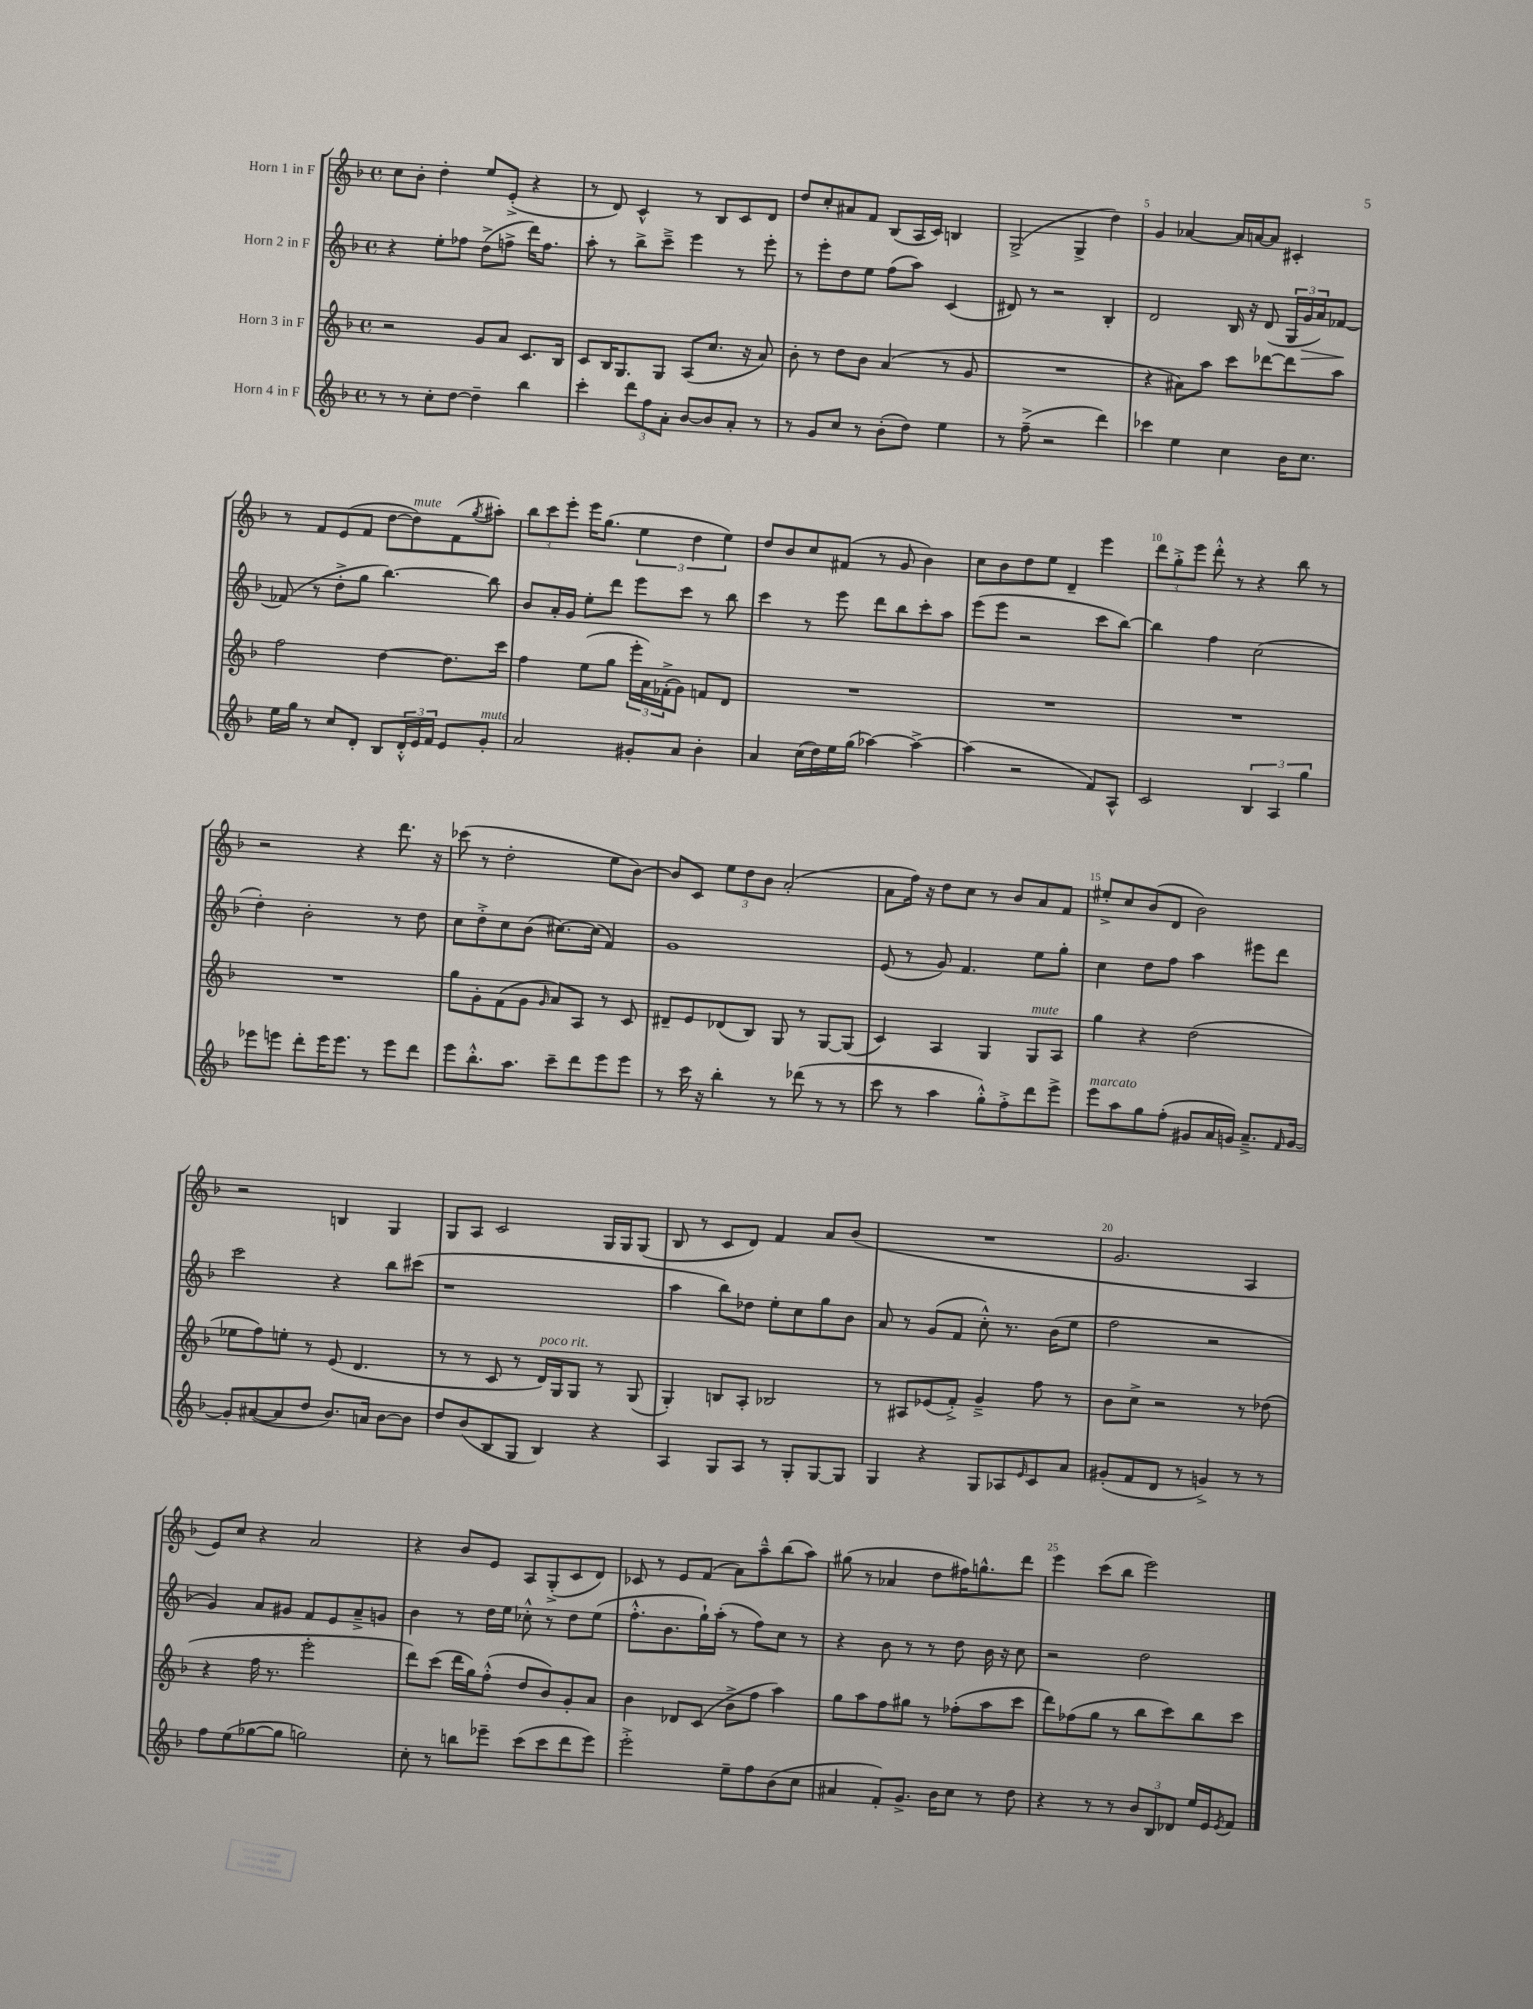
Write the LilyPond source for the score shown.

<<
\new StaffGroup <<
\new Staff = "s0" \with { instrumentName = "Horn 1 in F" } {
    \clef treble \key f \major \defaultTimeSignature \time 4/4
    c''8 bes'8-. d''4-. e''8 e'8-.->( r4 |
    r8 d'8) c'4-^ r8 bes8 c'8 d'8 |
    d''8 c''8-. ais'8 f'8 bes8( a16 c'16) b4 |
    g2->( g4-> d''4) |
    g'4 aes'4~ aes'16 a'16~ a'8 cis'4-. |
    r8 f'8 e'8( f'8 d''8~ d''8^\markup { \italic "mute" }) f'8( \acciaccatura { g''8 } ais''8-.) |
    \tuplet 3/2 { bes''8 c'''8 e'''8-. } e'''16 g''8.( \tuplet 3/2 { e''4 d''4 e''4) } |
    d''8 bes'8 c''8 fis'8( r8 g'8 bes'4) |
    c''8 bes'8 d''8 e''8 d'4-- e'''4 |
    \tuplet 3/2 { d'''8 g''8-.-> e'''8 } d'''8-.-^ r8 r4 bes''8 r8 |
    r2 r4 d'''8. r16 |
    ces'''8( r8 d''2-. e''8 bes'8~) |
    bes'8 c'8 \tuplet 3/2 { e''8 d''8 bes'8 } a'2-.( |
    a'8 f''16) r16 d''8 c''8 r8 bes'8 a'8 f'8 |
    eis''8-.-> c''8 bes'8( d'8 bes'2) |
    r2 b4 g4 |
    g8 a8 c'2 g16 g16 g8( |
    bes8 r8 c'8 d'8) f'4 a'8 bes'8( |
    R1 |
    g'2. a4 |
    e'8) c''8 r4 a'2 |
    r4 bes'8 e'8 a8 g8-.->( c'8 d'8) |
    ces'8 r8 e'8 f'8( a'8) a''8---^ bes''8( a''8) |
    gis''8( r8 aes'4 d''8 fis''16) g''8.-^ d'''8 |
    e'''4 c'''8( bes''8 e'''2) \bar "|." |
}
\new Staff = "s1" \with { instrumentName = "Horn 2 in F" } {
    \clef treble \key f \major \defaultTimeSignature \time 4/4
    r4 e''8-. fes''8 d''8->( f''8-> d'''16) f''8. |
    a''8-. r8 bes''8-> c'''8---> e'''4 r8 e'''8-. |
    r8 e'''8-. d''8 e''8 f''8( a''8) c'4( |
    dis'8) r8 r2 bes4-. |
    d'2 bes16 r16 d'8( \tuplet 3/2 { g16 g'16\> a'16) } fes'8~\! |
    fes'8( r8 d''8-.-> g''8 bes''4.~) bes''8 |
    bes'8 a'16-. g'16 e''8-. d'''8 e'''8 c'''8 r8 bes''8 |
    c'''4 r8 e'''8 d'''8 bes''8 c'''8-. a''8 |
    e'''8( e'''8 r2 c'''8 bes''8~) |
    bes''4 f''4 c''2( |
    d''4-.) bes'2-. r8 d''8 |
    c''8 d''8-.-> c''8 bes'8( cis''8.~) cis''16( f'4) |
    g'1 |
    e'8( r8 g'8) f'4. e''8 g''8-. |
    c''4 d''8 f''8 a''4 eis'''8 d'''8 |
    c'''2 r4 bes''8 cis'''8( |
    r1 |
    a''4 bes''8) des''8 e''8-. c''8 g''8 bes'8 |
    a'8 r8 g'8( f'8 c''8-.-^) r8. bes'16( e''8 |
    f''2 r2 |
    g'4) a'8 gis'8 f'8 e'8 a'8---> g'8 |
    bes'4 r8 d''16 e''16 ces''8-.-^ r8 d''8 e''8( |
    f''8.-.-^ bes'8. g''16-!) a''16-.( r8 f''8) c''8 r8 |
    r4 bes'8 r8 r8 d''8 bes'16 r16 c''8 |
    r2 d''2 \bar "|." |
}
\new Staff = "s2" \with { instrumentName = "Horn 3 in F" } {
    \clef treble \key f \major \defaultTimeSignature \time 4/4
    r2 g'8 a'8 c'8. bes16 |
    c'8 bes16 g8. g8 a8( c''8. r16 a'8) |
    bes'8-. r8 d''8 bes'8 a'4( r8 g'8 |
    R1 |
    r4 ais'8) a''8 c'''8 des'''8~ des'''8 a''8 |
    f''2 d''4~ d''8. c'''16 |
    f''4 e''8( g''8 \tuplet 3/2 { e'''16-. a'16) fes'16-.->( } g'8) f'8 d'8 |
    R1 |
    R1 |
    R1 |
    R1 |
    g''8 g'8-. f'8( g'8 \grace { g'16 } a'8) a8 r8 c'8 |
    dis'8-- e'8 des'8( bes8) g8 r8 g8~ g8( |
    c'4) a4 g4 g8^\markup { \italic "mute" } a8 |
    g''4 r4 d''2( |
    ees''8 f''8) e''8-. r8 e'8( d'4. |
    r8 r8 c'8 r8 d'16^\markup { \italic "poco rit." }) g16 g8 r8 g8( |
    g4-.) b8 a8-. bes2 |
    r8 ais8 ees'8( f'8-.->) g'4---> f''8 r8 |
    bes'8 c''8-> r2 r8 des''8( |
    r4 f''16 r8. e'''2-. |
    d'''8) c'''8( d'''16 g''16) f''8-.-^( d''8 bes'8) g'8-. a'8 |
    bes'4 des'8 c'8( bes'8-> f''8 a''4) |
    g''8 a''8 f''8 gis''8 r8 fes''8-.( a''8 c'''8 |
    d'''8) fes''8( g''8 r8 bes''8 c'''8) bes''8 c'''8 \bar "|." |
}
\new Staff = "s3" \with { instrumentName = "Horn 4 in F" } {
    \clef treble \key f \major \defaultTimeSignature \time 4/4
    r8 r8 c''8-. d''8~ d''4-- bes''4 |
    c'''4-. \tuplet 3/2 { d'''8 f''8 a'8-. } bes'8~ bes'8 a'8-. r8 |
    r8 g'8 c''8 r8 bes'8-.( d''8) e''4 |
    r8 f''8--->( r2 d'''4) |
    ces'''4 e''4 c''4 bes'16 c''8. |
    e''16 g''16 r8 c''8 d'8-. bes8 \tuplet 3/2 { d'16-.-^ e'16 f'16 } e'8 g'8-.^\markup { \italic "mute" } |
    a'2 gis'8-. a'8 bes'4-. |
    a'4 c''16( d''16) e''16 g''16( aes''4~) aes''4~-> |
    aes''4( r2 f'8) a8-^ |
    c'2 \tuplet 3/2 { bes4 a4 g''4 } |
    ees'''8 e'''8 d'''8-. e'''16 e'''8. r8 e'''8 d'''8 |
    e'''8 bes''8.-.-^ a''8. c'''8-- d'''8 e'''8 e'''8 |
    r8 c'''16 r16 bes''4-. r8 des'''8( r8 r8 |
    c'''8 r8 a''4 g''8-.-^) f''8-.-> d'''8 e'''8-> |
    e'''8^\markup { \italic "marcato" } a''8 g''8 f''8-.( gis'8 a'16 g'16) a'8.---> \grace { f'16 } g'16~ |
    g'8-. ais'8~( ais'8 d''8 bes'8.) a'16 bes'8~ bes'8 |
    d''8 bes'8( bes8 g8 bes4) r4 |
    a4 g8 a8 r8 g8-. g8~ g8 |
    g4 r4 g8 aes8 \grace { e'16 } c'8 a'8 |
    gis'8-.( f'8 d'8 r8 g'4->) r8 r8 |
    f''8 e''8( ges''8~ ges''8 g''2) |
    c''8-. r8 b''8 ees'''8-- c'''8( c'''8 d'''8 ees'''8) |
    e'''2-.-> e''8-- f''8 bes'8( c''8 |
    ais'4 f'8-.) g'8.-> bes'16 c''8 r8 d''8 |
    r4 r8 r8 \tuplet 3/2 { bes'8 bes8 des'8 } e''16 e'16 \acciaccatura { e'8 } f'8 \bar "|." |
}
>>
>>
\layout { \context { \Score \override BarNumber.break-visibility = ##(#f #t #t) barNumberVisibility = #(every-nth-bar-number-visible 5) } }
